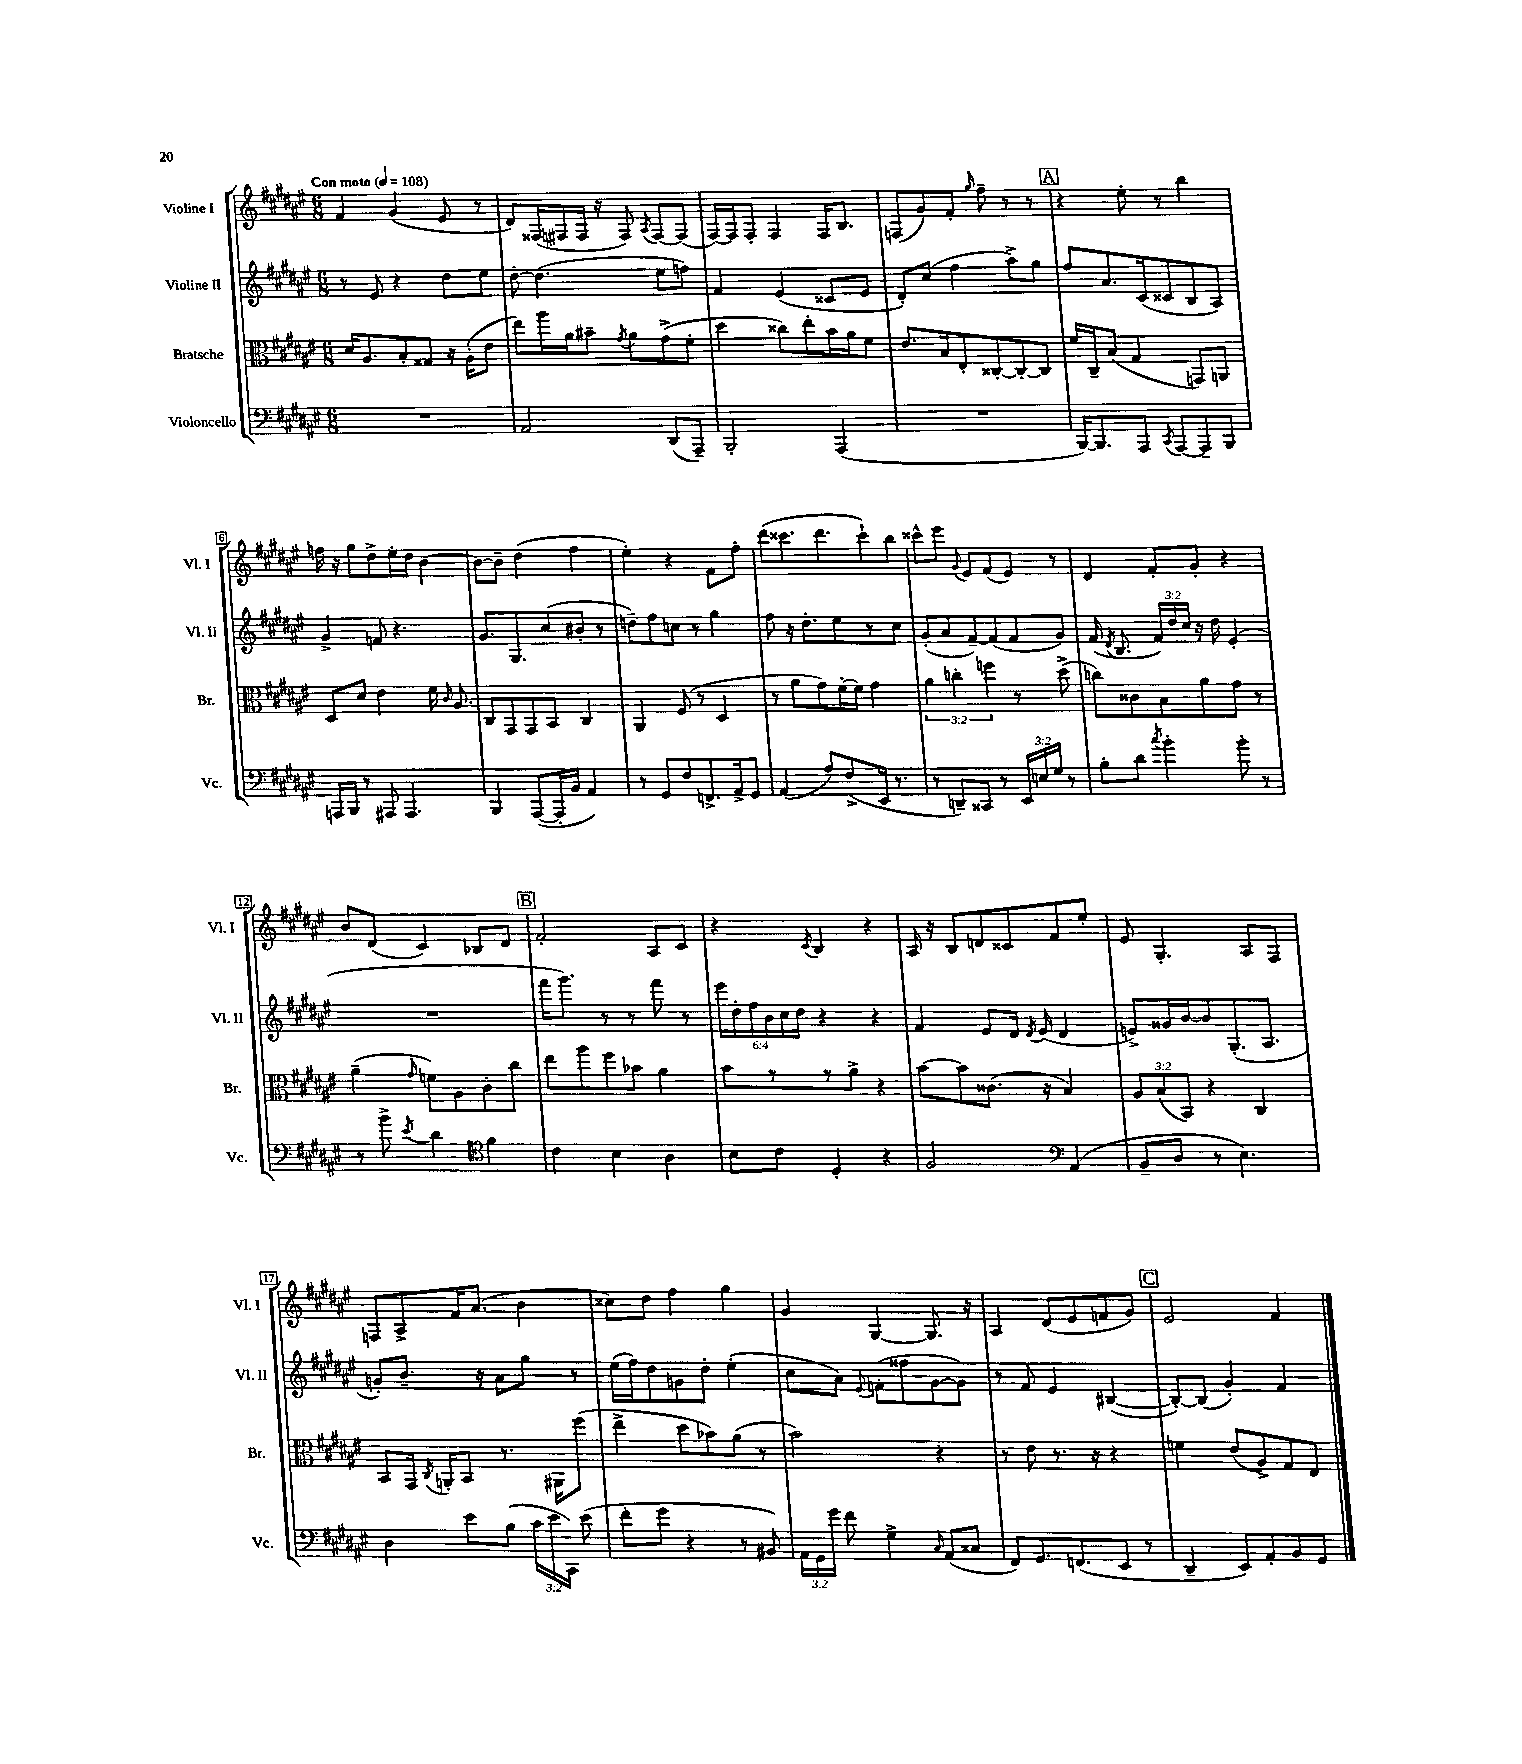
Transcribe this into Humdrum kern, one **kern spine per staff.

**kern	**kern	**kern	**kern
*staff4	*staff3	*staff2	*staff1
*clefF4	*clefC3	*clefG2	*clefG2
*k[f#c#g#d#a#e#]	*k[f#c#g#d#a#e#]	*k[f#c#g#d#a#e#]	*k[f#c#g#d#a#e#]
*M6/8	*M6/8	*M6/8	*M6/8
*MM108	*MM108	*MM108	*MM108
2.r	16d#/LK	8r	4f#/
.	8.A#/	.	.
.	.	8e#/	.
.	8B'/	4r	(4g#/
.	8G##/J	.	.
.	16r	8dd#\L	8e#/
.	(16A#'\LK	.	.
.	8e#\J	8ee#\J	8r
=	=	=	=
2AA#/	8ee#\L)	[8dd#'\	8d#/L)
.	16aa#\L	(4.dd#\]	(16F##/L
.	16a#\J	.	16F#/
.	8b#~\J	.	16F#/JJ
.	.	.	16r
.	8qg#/	.	.
.	8a#\L	.	8F#/)
.	.	.	8qA#/
(8DD#/L	(8g#^\	8ee#\L	[8F#/L
8AAA#~/J)	8f#'\J	8ff\J)	(8F#/]J
=	=	=	=
2BBB'/	4dd#\	4f#/	[16F#/LL)
.	.	.	16F#/]J
.	.	.	8F#'/J
.	8cc##\L)	(4e#/	4F#/
.	8ee#'\	.	.
(4AAA#/	16b\L	8c##/L	16F#/LK
.	16a#\J	.	8.B/J
.	8f#\J	8e#/J	.
=	=	=	=
2.r	8.e#/L	8d#'/L)	(8F/L
.	.	(8cc#/J	8g#/)
.	16B/k	.	.
.	8E#'/	4ff#\	8f#'/J
.	.	.	16qqgg#/
.	[8C##'/	.	8ff#~\
.	8C##'/_	8aa#^\L)	8r
.	8C##/]J	8gg#\J	8r
=	=	=	=
[16BBB/LK)	16f#/LL	8ff#/L	4r
8.BBB/]	16C#~/J	.	.
.	(8B/J	8.a#/	.
8AAA#/J	4G#/	.	8ee#'\
.	.	(16c#/k	.
8qCC#/	.	.	.
[8AAA#/L	.	8c##/	8r
8AAA#~/]	8GG/L)	8B/	4bb\
8BBB/J	8AA/J	8A#/J)	.
=	=	=	=
16AAA/LL	8D#/L	4g#^/	16ff\
16BBB/JJ	.	.	16r
8r	8d#/J	.	8gg#\L
8AAA#/	4e#\	8f/	8dd#^\
4.AAA#/	.	4.r	16ee#'\L
.	.	.	16dd#\JJ
.	16f#\	.	[4b\
.	16qqc#/	.	.
.	8.A#/	.	.
=	=	=	=
4BBB/	8C#/L	8.g#/L	8b\_L
.	8GG#/	.	8b~\]J
.	.	8.G#/	.
([8AAA#/L	8GG#/	.	(4dd#\
16AAA#'/]L	8BB/J	(8cc#/	.
16BB/JJ	.	.	.
4AA#/)	4C#/	8b#'/J	4ff#\
.	.	8r	.
=	=	=	=
8r	4AA#/	8dd~\L)	4ee#'\)
8GG#/L	.	8ff#\	.
8F#/	(8F#/	8cc\J	4r
8.FF^/	8r	8r	.
.	4D#/	4gg#\	8f#\L
16AA#^/k	.	.	.
8GG#/J	.	.	8ff#'\J
=	=	=	=
(4AA#/	8r	8ff#\	(8ddd#\L
.	8a#\L	16r	8.ccc##\
.	.	8.dd#'\L	.
8A#/L)	8g#\)	.	.
.	.	.	8.ddd#\
(8F#^/	[16f#'\L	8ee#\	.
.	16f#\]JJ	.	.
16EE#/Jk	4g#\	8r	8ccc##`\)
8.r	.	.	.
.	.	8cc#\J	8bb\J
=	=	=	=
8r	6a#\	(8g#'/L	8ccc##^^\L
8DD~/L)	.	8a#/	8eee#\J
.	6cc'\	.	.
.	.	.	8qqg#/
8CC##/J	.	[8f#~/)	8e#/L
.	6ff\	.	.
8r	.	(8f#/]	(8f#/
24EE#/LL	8r	8f#/	8e#/J)
24E/	.	.	.
24G#/JJ	.	.	.
8r	(8dd#^\	8g#/J)	8r
=	=	=	=
8B'\L	8cc\L)	(16f#/	4d#/
.	.	8qd#/	.
.	.	8.B/	.
8d#\J	8c##\	.	.
8qcc#/	.	.	.
4b'\	8B\	24f#/LL)	8f#'/L
.	.	24dd#/	.
.	.	24cc#/JJ	.
.	8a#\	16r	8g#'/J
.	.	16dd#\	.
8b'\	8g#\J	(4e#'/	4r
8r	8r	.	.
=	=	=	=
8r	(4a#~\	2.r	8b/L
8b^\	.	.	(8d#/J
8qe#/	16qqg#/	.	.
4d#\	8f\L)	.	4c#/)
.	8A#\	.	.
*clefC4	*	*	*
4f#\	8c#'\	.	8B-/L
.	8cc#\J	.	8d#/J
=	=	=	=
4c#\	8ee#\L	16fff#\LK	2f#'/
.	.	8.ggg#\J)	.
.	8aa#\	.	.
4B\	8ff#\	8r	.
.	8b-\J	8r	.
4A#\	4a#\	8fff#\	8A#/L
.	.	8r	8c#/J
=	=	=	=
8B\L	8b\L	24eee#\LL	4r
.	.	24dd#'\	.
.	.	24ff#\	.
8c#\J	8r	24b\	.
.	.	24cc#\	.
.	.	24dd#\JJ	.
.	.	.	8qc#/
4D#'/	8r	4r	4B/
.	8a#^\J	.	.
4r	4r	4r	4r
=	=	=	=
2F#/	[8b\L	4f#/	16A#/
.	.	.	16r
.	8b\]	.	8B/L
.	(8.c##\J	8e#/L	8d/
.	.	16d#/Jk	8c##/
.	.	8qd#/	.
.	16r	(16e#/	.
*clefF4	*	*	*
(4AA#/	4B/)	4d#/	8f#/
.	.	.	8ee#'/J
=	=	=	=
8BB~/L	12A#/L	8e^/L)	8e#/
.	(12B/	.	.
8D#/J	.	16g##/L	4.G#'/
.	12BB/J)	.	.
.	.	[16b/J	.
8r	4r	8b/]	.
4.E#\)	.	(8.G#'/	.
.	4C#/	.	8A#/L
.	.	8.A#/J	.
.	.	.	8F#/J
=	=	=	=
4D#\	8BB/L	8g'/L)	8F/L
.	16GG#/Jk	8.b~/J	8A#^/
.	8qC#/	.	.
.	16AA'/LK	.	.
8e#\L	8BB/J	.	16f#/K
.	.	16r	(8.a#/J
(8B\J	8.r	8a#\L	.
24c#\LL	.	8gg#\J	4b\
24e#\	.	.	.
.	16AA#\LK	.	.
24CC#\JJ)	.	.	.
(8e#\	(8ff#\J	8r	.
=	=	=	=
8f#'\L	4ee#^\	(16ee#\LL	8cc##\L)
.	.	16ff#\J)	.
8g#\J	.	8dd#\	8dd#\J
4r	8dd#\L	8g\	4ff#\
.	8b-\)	8dd#'\J	.
8r	(8a#\J	(4ee#'\	4gg#\
8BB#/)	8r	.	.
=	=	=	=
24AA#\LL	2b\)	8cc#\L	4g#/
24GG#\	.	.	.
24g#\JJ	.	.	.
8f#\	.	8a#\J)	.
.	.	8qqe#/	.
4G#^\	.	(8f'\L	[4G#/
.	.	8ff##\	.
16qqC#/	.	.	.
(8AA#/L	4r	[8g#\	8.G#/]
8C##/J	.	8g#\]J)	.
.	.	.	16r
=	=	=	=
8FF#/L)	8r	8r	4A#/
8.GG#/	8e#\	8f#/	.
.	8.r	4e#/	(8d#/L
(8.FF/	.	.	.
.	.	.	8e#/
.	16r	.	.
8EE#/J	4r	([4B#/	8f/
8r	.	.	8g#/J)
=	=	=	=
4DD#~/	4f\	8B#'/_L)	2e#/
.	.	(8B#/]J	.
8EE#/L)	(8e#/L	4g#'/)	.
8AA#'/	8A#^/)	.	.
8BB/	8G#/	4f#/	4f#/
8GG#/J	8E#/J	.	.
==	==	==	==
*-	*-	*-	*-
